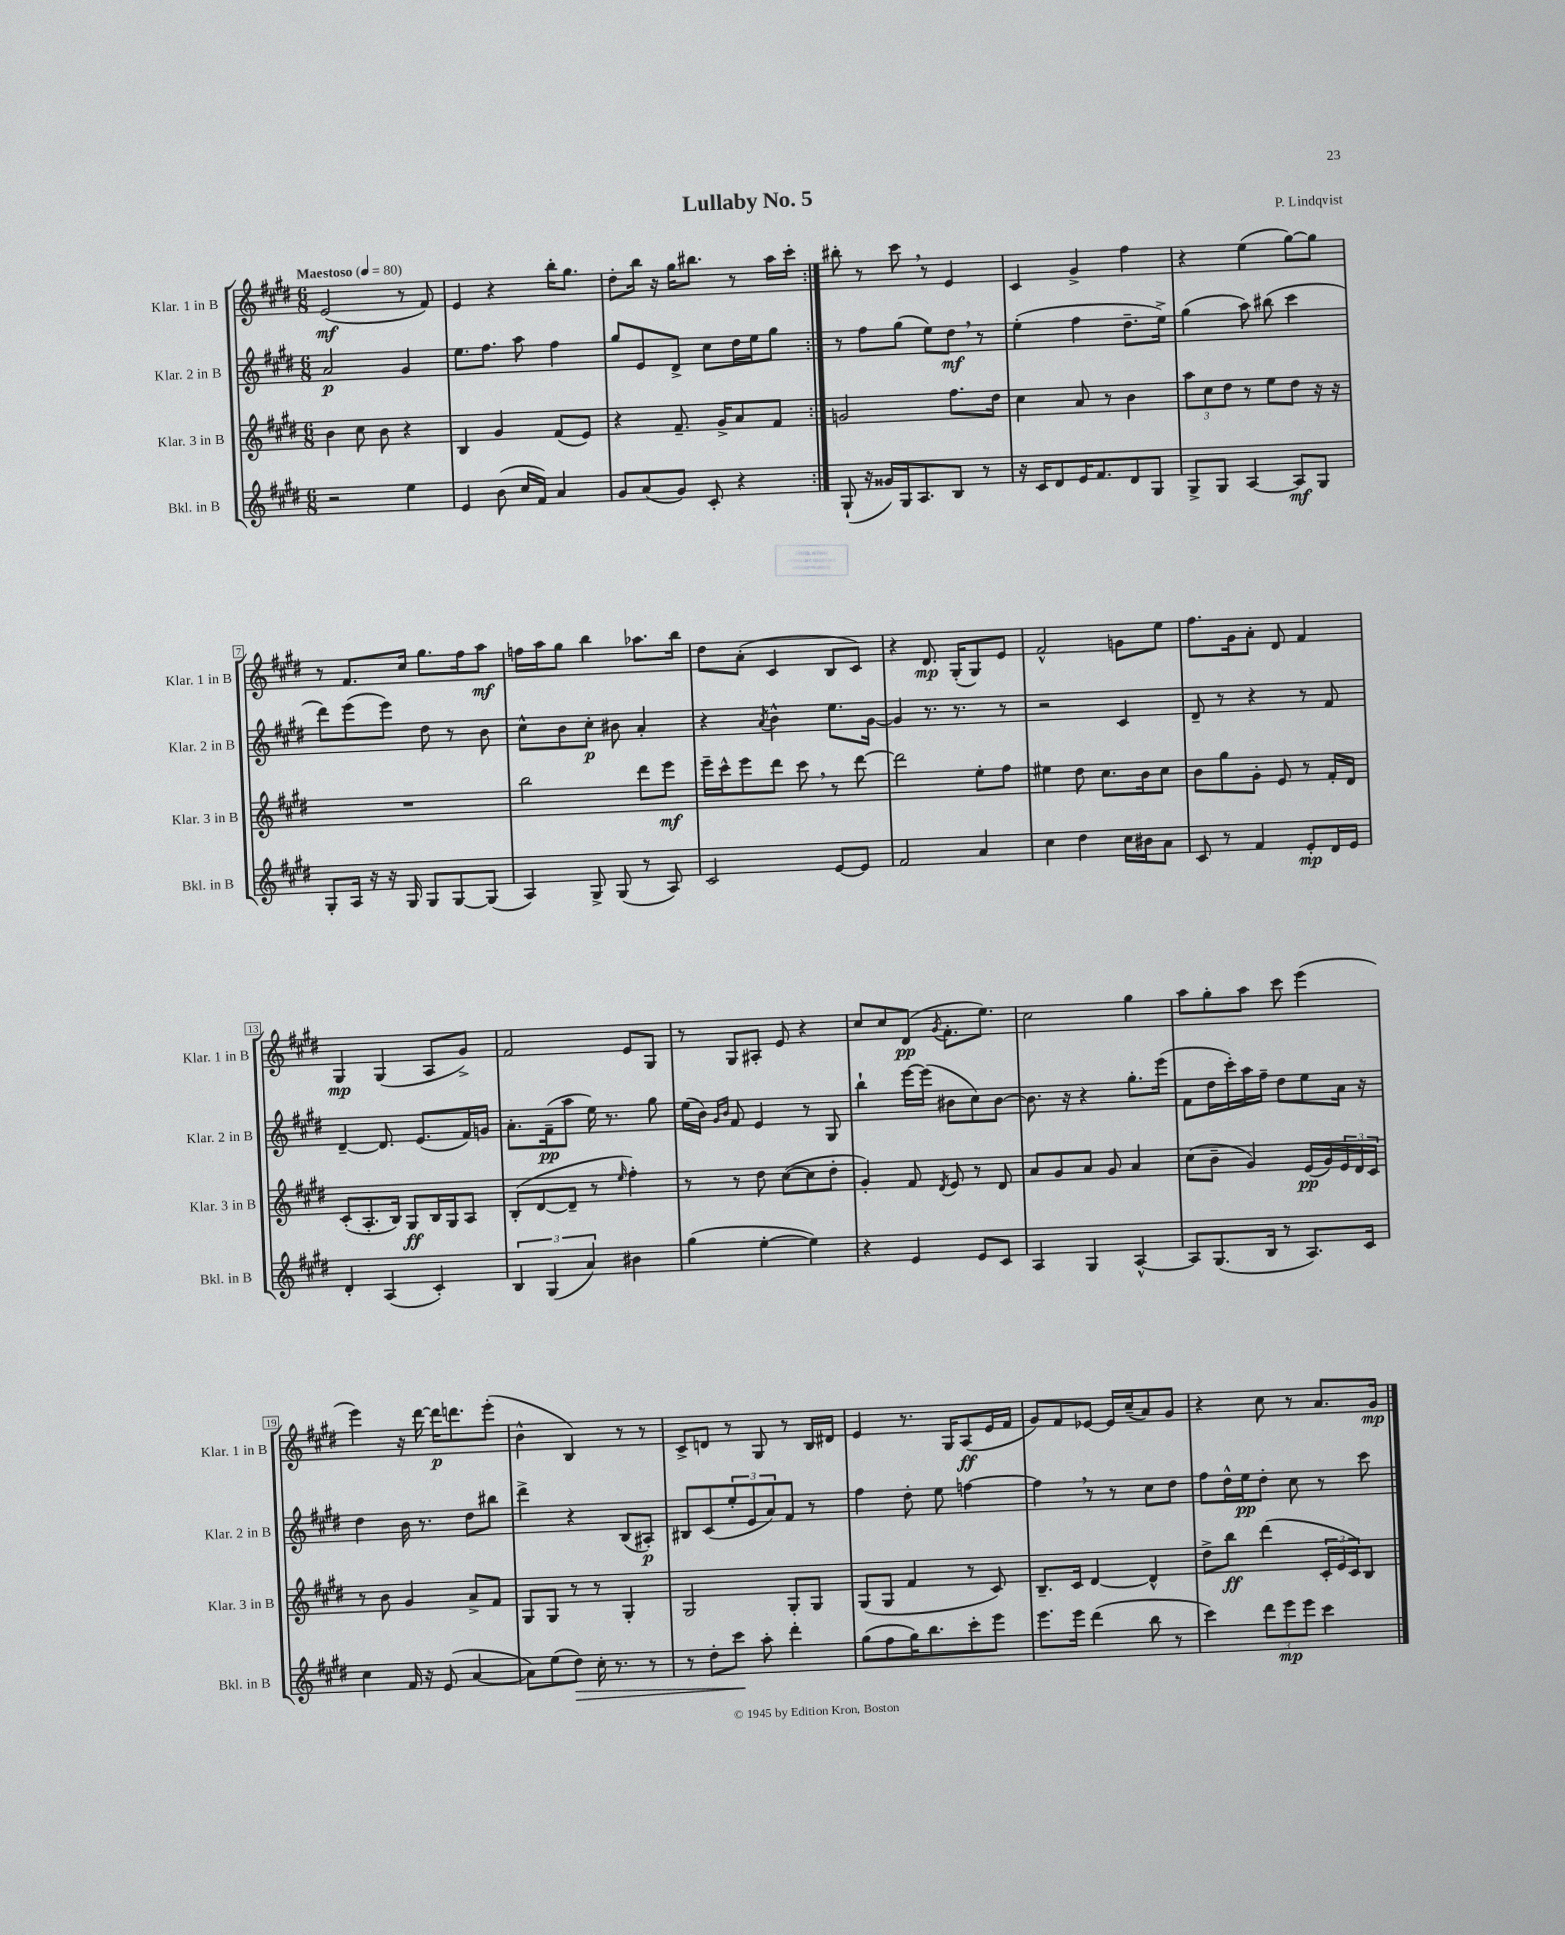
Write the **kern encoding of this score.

**kern	**dynam	**kern	**dynam	**kern	**dynam	**kern	**dynam
*part4	*part4	*part3	*part3	*part2	*part2	*part1	*part1
*staff4	*staff4	*staff3	*staff3	*staff2	*staff2	*staff1	*staff1
*I"Bkl. in B	*	*I"Klar. 3 in B	*	*I"Klar. 2 in B	*	*I"Klar. 1 in B	*
*I'Bkl. in B	*	*I'Klar. 3 in B	*	*I'Klar. 2 in B	*	*I'Klar. 1 in B	*
*clefG2	*	*clefG2	*	*clefG2	*	*clefG2	*
*k[f#c#g#d#]	*	*k[f#c#g#d#]	*	*k[f#c#g#d#]	*	*k[f#c#g#d#]	*
*M6/8	*	*M6/8	*	*M6/8	*	*M6/8	*
*MM80	*	*MM80	*	*MM80	*	*MM80	*
=1	=1	=1	=1	=1	=1	=1	=1
!	!	!	!	!	!	!LO:TX:a:B:t=Maestoso	!
2r	.	4b\	.	2a/	p	(2e/	mf
.	.	8cc#\	.	.	.	.	.
.	.	8b\	.	.	.	.	.
4ee\	.	4r	.	4g#/	.	8r	.
.	.	.	.	.	.	8f#/)	.
=2	=2	=2	=2	=2	=2	=2	=2
4e/	.	4B/	.	8.ee\L	.	4e/	.
.	.	.	.	8.ff#\J	.	.	.
(8b\	.	4g#/	.	.	.	4r	.
16cc#/LL	.	.	.	8aa\	.	.	.
16f#/JJ)	.	.	.	.	.	.	.
4a/	.	(8f#/L	.	4ff#\	.	16bb'\KL	.
.	.	.	.	.	.	8.gg#\J	.
.	.	8e/J)	.	.	.	.	.
=3	=3	=3	=3	=3	=3	=3	=3
8g#/L	.	4r	.	8gg#/L	.	8dd#'\L	.
(8a/	.	.	.	8e/	.	16bb\Jk	.
.	.	.	.	.	.	16r	.
8g#/J)	.	8.f#~/	.	8d#^/J	.	16gg#\KL	.
.	.	.	.	.	.	8.bb#X\J	.
8c#'/	.	.	.	8cc#\L	.	.	.
.	.	16g#^/KL	.	.	.	.	.
4r	.	8a/	.	16dd#\L	.	8r	.
.	.	.	.	16ee\J	.	.	.
.	.	8f#/J	.	8gg#\J	.	16aa\LL	.
.	.	.	.	.	.	16ccc#'\JJ	.
=4:|!	=4:|!	=4:|!	=4:|!	=4:|!	=4:|!	=4:|!	=4:|!
(8G#`/	.	2gn/	.	8r	.	8bb#X'\	.
16r	.	.	.	8ff#\L	.	8r	.
16g##X/LL)	.	.	.	.	.	.	.
16G#/J	.	.	.	(8gg#\J	.	8ccc#,\	.
8.A/	.	.	.	.	.	.	.
.	.	.	.	8ee\L)	.	8r	.
8B/J	.	8.ff#\L	.	8dd#,\J	mf	4e/	.
8r	.	.	.	8r	.	.	.
.	.	16dd#\Jk	.	.	.	.	.
=5	=5	=5	=5	=5	=5	=5	=5
16r	.	4cc#\	.	(4ee'\	.	4c#/	.
16c#/KL	.	.	.	.	.	.	.
8d#/	.	.	.	.	.	.	.
16e/K	.	8a/	.	4ff#\	.	4g#^/	.
8.f#/	.	.	.	.	.	.	.
.	.	8r	.	.	.	.	.
8d#/	.	4b\	.	8.dd#~\L	.	4ff#\	.
8G#/J	.	.	.	.	.	.	.
.	.	.	.	16ee^\Jk)	.	.	.
=6	=6	=6	=6	=6	=6	=6	=6
8G#^/L	.	12aa\L	.	(4gg#\	.	4r	.
.	.	12cc#\	.	.	.	.	.
8G#/J	.	.	.	.	.	.	.
.	.	12dd#\J	.	.	.	.	.
[4A/	.	8r	.	8aa\)	.	(4ee\	.
.	.	8ee\L	.	(8bb#X\	.	.	.
8A/L]	mf	8dd#\J	.	4ccc#\	.	[8gg#\L)	.
8G#/J	.	16r	.	.	.	8gg#\J]	.
.	.	16r	.	.	.	.	.
!!LO:LB:g=z
=7	=7	=7	=7	=7	=7	=7	=7
8G#'/L	.	2.r	.	8ddd#\L)	.	8r	.
16A/Jk	.	.	.	(8eee\	.	8.f#/L	.
16r	.	.	.	.	.	.	.
16r	.	.	.	8eee\J)	.	.	.
16G#/	.	.	.	.	.	16cc#/Jk	.
8G#/L	.	.	.	8dd#\	.	8.gg#\L	.
[8G#/	.	.	.	8r	.	.	.
.	.	.	.	.	.	16ff#\k	.
(8G#/J]	.	.	.	8b\	.	8aa\J	mf
=8	=8	=8	=8	=8	=8	=8	=8
4A/)	.	2bb\	.	8cc#^^\L	.	16ffn\LL	.
.	.	.	.	.	.	16aa\J	.
.	.	.	.	8b\	.	8gg#\J	.
8G#^/	.	.	.	8cc#'\J	p	4bb\	.
(8G#/	.	.	.	8b#X\	.	.	.
8r	.	8ddd#\L	.	4a'/	.	8.aa-X\L	.
8A/)	.	8eee\J	mf	.	.	.	.
.	.	.	.	.	.	16bb\Jk	.
=9	=9	=9	=9	=9	=9	=9	=9
2c#/	.	16eee~\LL	.	4r	.	8dd#\L	.
.	.	16ccc#^^\J	.	.	.	.	.
.	.	8eee\	.	.	.	(8a'\J	.
.	.	.	.	8qa/	.	.	.
.	.	8ddd#\J	.	4b^^\	.	4c#/	.
.	.	8ccc#,\	.	.	.	.	.
[8e/L	.	8r	.	8.ee\L	.	8B/L	.
8e/J]	.	[8ddd#\	.	.	.	8c#/J)	.
.	.	.	.	[16g#\Jk	.	.	.
=10	=10	=10	=10	=10	=10	=10	=10
2f#/	.	2ddd#\]	.	4g#/]	.	4r	.
.	.	.	.	8.r	.	8.d#/	mp
.	.	.	.	8.r	.	(16G#'/KL	.
4a/	.	8ee'\L	.	.	.	8G#/)	.
.	.	8ff#\J	.	8r	.	8e/J	.
=11	=11	=11	=11	=11	=11	=11	=11
4cc#\	.	4ee#X\	.	2r	.	2f#^^/	.
4dd#\	.	8dd#\	.	.	.	.	.
.	.	8.cc#\L	.	.	.	.	.
16cc#\LL	.	.	.	4c#/	.	8gn\L	.
16b#X\J	.	16b\k	.	.	.	.	.
8a\J	.	8cc#\J	.	.	.	8ee\J	.
=12	=12	=12	=12	=12	=12	=12	=12
8c#/	.	8b\L	.	8d#~/	.	8.ff#\L	.
8r	.	8gg#\	.	8r	.	.	.
.	.	.	.	.	.	16g#\k	.
4f#/	.	8g#'\J	.	4r	.	8a'\J	.
.	.	8e/	.	.	.	8d#/	.
8e'/L	mp	8r	.	8r	.	4f#/	.
16d#/L	.	16f#'/LL	.	8f#/	.	.	.
16e/JJ	.	16d#/JJ	.	.	.	.	.
!!LO:LB:g=z
=13	=13	=13	=13	=13	=13	=13	=13
4d#'/	.	(8c#'/L	.	[4d#~/	.	4G#/	mp
.	.	8.A'/	.	.	.	.	.
(4A/	.	.	.	8.d#/]	.	(4G#/	.
.	.	16B/Jk)	.	.	.	.	.
.	.	8G#/L	ff	.	.	.	.
.	.	.	.	(8.e/L	.	.	.
4c#'/)	.	16B/L	.	.	.	8A/L	.
.	.	16G#/J	.	.	.	.	.
.	.	8A/J	.	16f#/L)	.	8g#^/J)	.
.	.	.	.	16gn/JJ	.	.	.
=14	=14	=14	=14	=14	=14	=14	=14
6B/	.	(8B'/L	.	8.a'\L	.	2f#/	.
.	.	[8d#/	.	.	.	.	.
(6G#/	.	.	.	.	.	.	.
.	.	.	.	(16f#~\k	pp	.	.
.	.	8d#~/J]	.	8aa\J	.	.	.
6a/)	.	.	.	.	.	.	.
.	.	8r	.	16ee\)	.	.	.
.	.	.	.	8.r	.	.	.
.	.	16qqee/	.	.	.	.	.
4b#X\	.	4ff#'\)	.	.	.	8e/L	.
.	.	.	.	8gg#\	.	8G#/J	.
=15	=15	=15	=15	=15	=15	=15	=15
(4gg#\	.	8r	.	(16ee\LL	.	8r	.
.	.	.	.	16b\JJ)	.	.	.
.	.	.	.	16qqg#/LL	.	.	.
.	.	.	.	16qqb/JJ	.	.	.
.	.	8r	.	8f#/	.	8G#/L	.
[4ee'\	.	8dd#\	.	4e/	.	8A#X'/J	.
.	.	([8cc#\L	.	.	.	8e/	.
4ee\])	.	8cc#\]	.	8r	.	4r	.
.	.	8dd#'\J	.	8G#/	.	.	.
=16	=16	=16	=16	=16	=16	=16	=16
4r	.	4g#'/)	.	4bb`\	.	8cc#/L	.
.	.	.	.	.	.	8cc#/	.
4e/	.	8f#/	.	[16eee\LL	.	(8d#/J	pp
.	.	.	.	(16eee\JJ]	.	.	.
.	.	8qd#/	.	.	.	8qg#/	.
.	.	8e/	.	8b#X\L	.	8.f#'\L	.
8e/L	.	8r	.	8cc#\)	.	.	.
.	.	.	.	.	.	8.ee\J)	.
8c#/J	.	8d#/	.	[8b#\J	.	.	.
=17	=17	=17	=17	=17	=17	=17	=17
4A/	.	8a/L	.	8.b#\]	.	2cc#\	.
.	.	8g#/	.	.	.	.	.
.	.	.	.	16r	.	.	.
4G#/	.	8a/J	.	4r	.	.	.
.	.	8g#/	.	.	.	.	.
[4A^^/	.	4a/	.	8.gg#'\L	.	4gg#\	.
.	.	.	.	(16eee\Jk	.	.	.
=18	=18	=18	=18	=18	=18	=18	=18
8A/L]	.	(8cc#\L	.	8f#\L	.	8aa\L	.
(8.G#/	.	8b~\J	.	16dd#\L	.	8gg#'\	.
.	.	.	.	16ccc#'\)	.	.	.
.	.	4g#/)	.	16aa\	.	8aa\J	.
16B/Jk	.	.	.	16ff#~\JJ	.	.	.
8r	.	.	.	8dd#\L	.	8ccc#\	.
8.A/L)	.	(16e/LL	pp	8ee\	.	(4eee\	.
.	.	16g#/)	.	.	.	.	.
.	.	24e/	.	16a\Jk	.	.	.
.	.	24d#/	.	.	.	.	.
16c#/Jk	.	.	.	16r	.	.	.
.	.	24c#/JJ	.	.	.	.	.
!!LO:LB:g=z
=19	=19	=19	=19	=19	=19	=19	=19
4cc#\	.	8r	.	4dd#\	.	4eee\)	.
.	.	8b\	.	.	.	.	.
16f#/	.	4g#/	.	16b\	.	16r	.
16r	.	.	.	8.r	.	[16ddd#\	.
(8e/	.	.	.	.	.	16ddd#\KL]	p
.	.	.	.	.	.	8.dddn\	.
[4a/	.	8a^/L	.	8dd#\L	.	.	.
.	.	8f#/J	.	8bb#X\J	.	(8eee'\J	.
=20	=20	=20	=20	=20	=20	=20	=20
8a\L])	.	8G#/L	.	4ddd#^\	.	4b^^\	.
(8ee\	.	8G#/J	.	.	.	.	.
!	!LO:HP:b	!	!	!	!	!	!
8dd#\J)	>	8r	.	4r	.	4B/)	.
16cc#'\	.	8r	.	.	.	.	.
8.r	.	.	.	.	.	.	.
.	.	4G#'/	.	(8B/L	.	8r	.
8r	.	.	.	8A#X'/J)	p	8r	.
=21	=21	=21	=21	=21	=21	=21	=21
8r	.	2G#/	.	8B#X/L	.	8c#^/L	.
8dd#'\L	.	.	.	(8c#/	.	8dn/J	.
8ccc#\J	.	.	.	12ee'/	.	8r	.
.	.	.	.	12e/	.	.	.
8aa'\	]	.	.	.	.	8G#/	.
.	.	.	.	12a/)	.	.	.
4ddd#'\	.	8G#'/L	.	8f#/J	.	8r	.
.	.	8G#/J	.	8r	.	16B/LL	.
.	.	.	.	.	.	16d#X/JJ	.
=22	=22	=22	=22	=22	=22	=22	=22
(8gg#\L	.	(8G#/L	.	4ff#\	.	4e/	.
8ff#\	.	8G#/J	.	.	.	.	.
16gg#\K)	.	4f#/	.	8dd#'\	.	8.r	.
8.bb\	.	.	.	.	.	.	.
.	.	.	.	8ee\	.	.	.
.	.	.	.	.	.	16G#/KL	.
8ccc#'\	.	8r	.	[4ffn\	.	(8A/	ff
8eee\J	.	8c#/)	.	.	.	16e/L	.
.	.	.	.	.	.	16f#/JJ	.
=23	=23	=23	=23	=23	=23	=23	=23
8.eee\L	.	8.B~/L	.	4ff,\]	.	8g#/L)	.
.	.	.	.	.	.	8f#/	.
16eee\Jk	.	16c#/Jk	.	.	.	.	.
(4ddd#\	.	[4d#/	.	8r	.	[8e-X/J	.
.	.	.	.	8r	.	16e-/LL]	.
.	.	.	.	.	.	(16cc#~/J	.
8bb\	.	4d#^^/]	.	8cc#\L	.	8a/)	.
8r	.	.	.	8dd#\J	.	8g#/J	.
=24	=24	=24	=24	=24	=24	=24	=24
4ccc#\)	.	8dd#^\L	.	8ff#\L	.	4r	.
.	.	8bb\J	ff	16dd#^^\L	.	.	.
.	.	.	.	16ee\J	pp	.	.
12ddd#\L	.	(4ddd#\	.	8dd#'\J	.	8cc#\	.
12eee\	mp	.	.	.	.	.	.
.	.	.	.	8cc#\	.	8r	.
12eee\J	.	.	.	.	.	.	.
4ccc#\	.	24c#'/LL	.	8r	.	8.a/L	.
.	.	24e/	.	.	.	.	.
.	.	24c#/J)	.	.	.	.	.
.	.	8B/J	.	8ccc#\	.	.	.
.	.	.	.	.	.	16g#/Jk	mp
==	==	==	==	==	==	==	==
*-	*-	*-	*-	*-	*-	*-	*-
